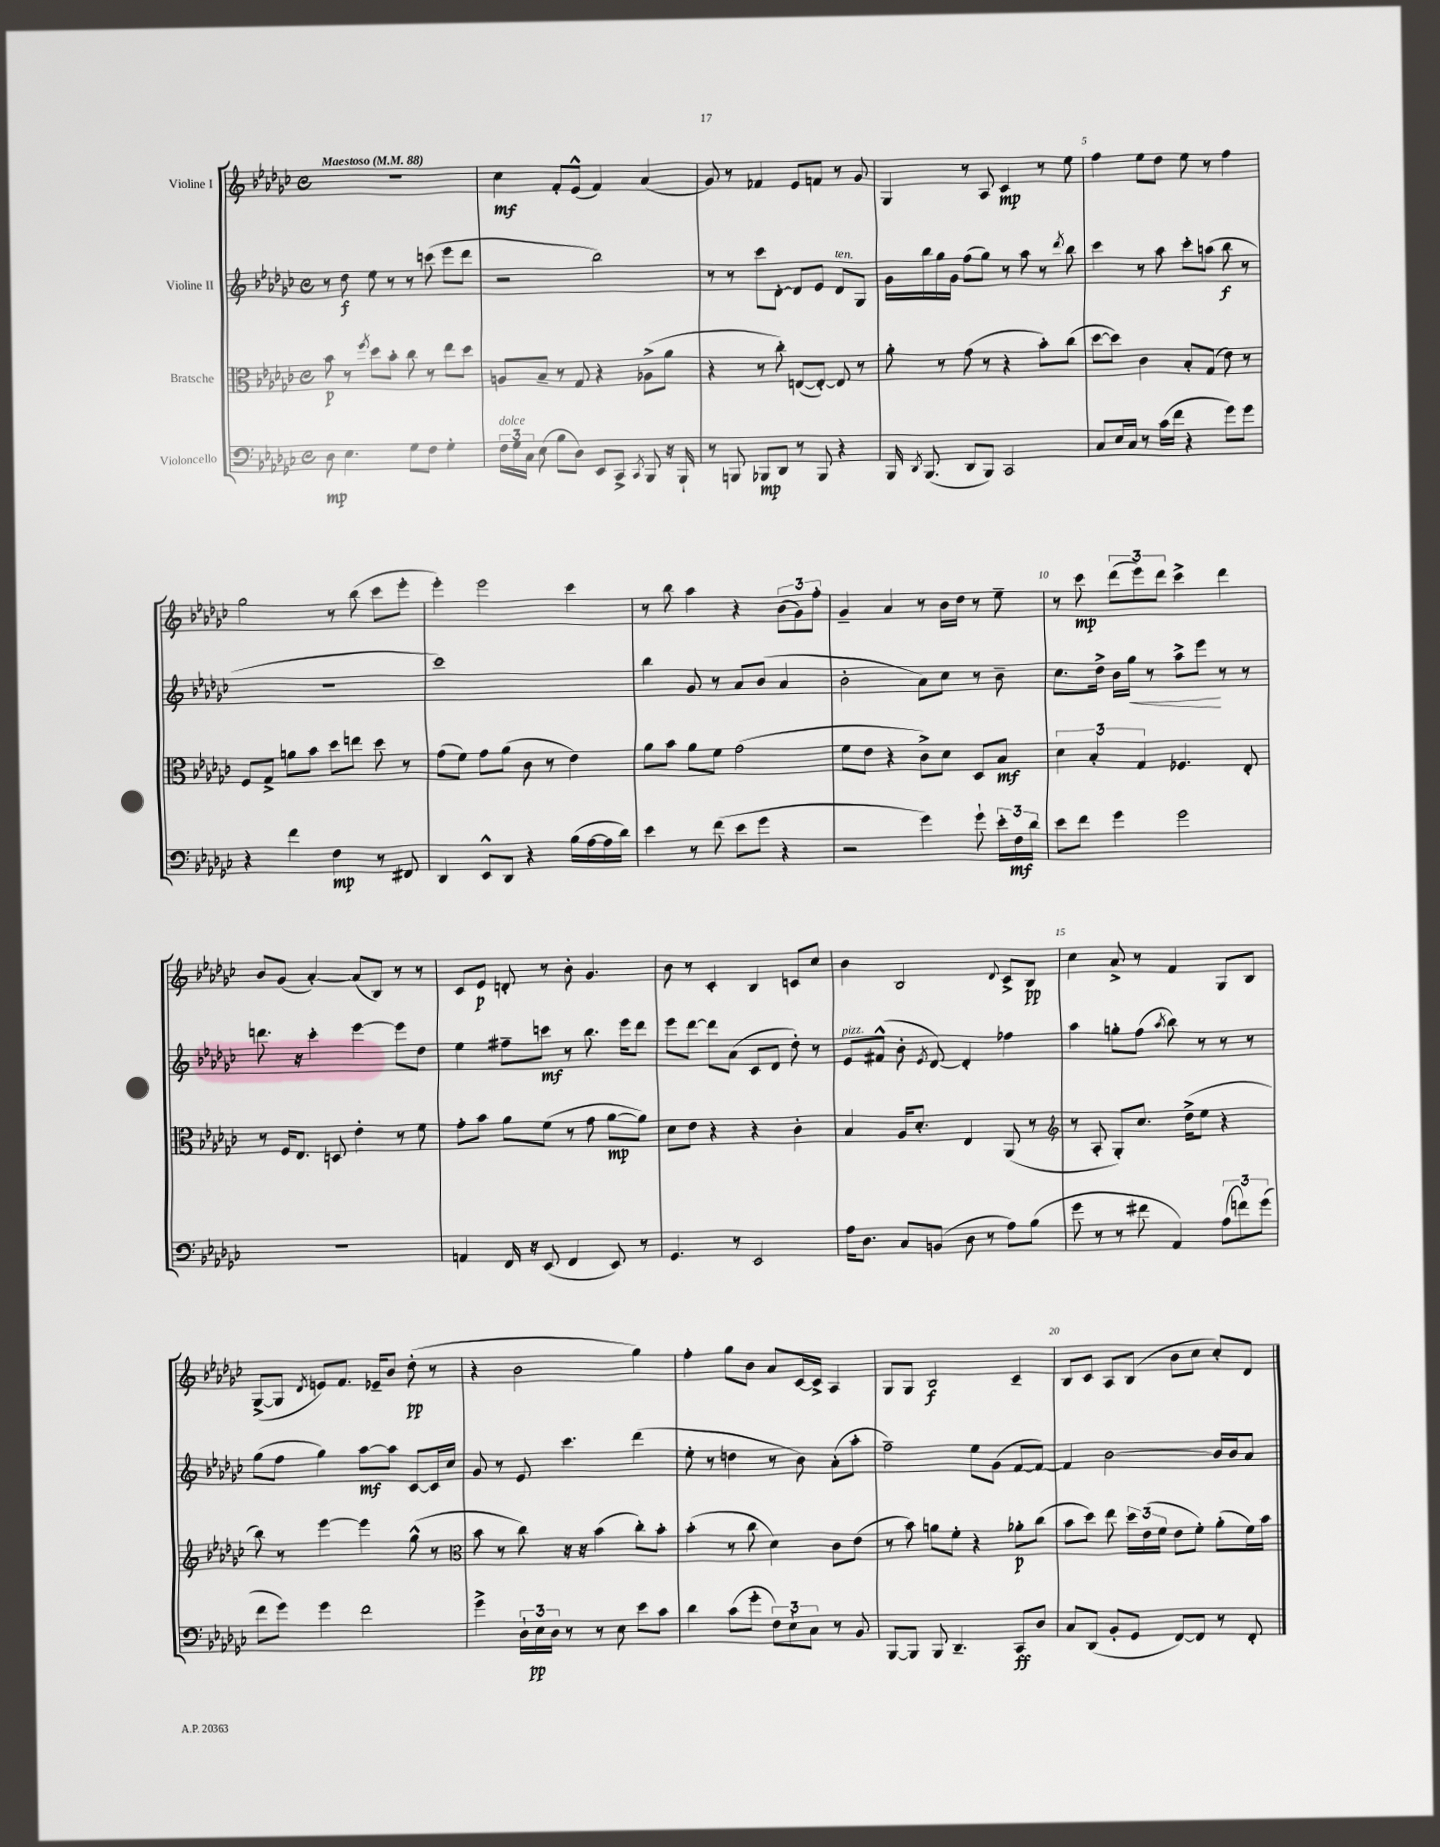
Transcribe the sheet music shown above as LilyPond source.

<<
\new StaffGroup <<
\new Staff = "s0" \with { instrumentName = "Violine I" } {
    \clef treble \key ges \major \defaultTimeSignature \time 4/4 \tempo "Maestoso" 4 = 88
    \autoBeamOff R1 |
    ces''4\mf f'8[-. ees'8]-^( f'4) aes'4( |
    ges'8) r8 fes'4 ees'8[ f'8] r8 ges'8 |
    ges4 r8 aes8 ces'4\mp r8 ees''8 |
    f''4 ees''8[ des''8] ees''8 r8 f''4 |
    ges''2 r8 bes''8( ces'''8[ ees'''8]-. |
    ees'''4-.) ees'''2 ces'''4 |
    r8 bes''8 aes''4 r4 \tuplet 3/2 { bes'8[( ges'8) f''8]-. } |
    ges'4-- aes'4 r8 bes'16[ des''16] r8 ees''8-- |
    r8 ces'''8\mp \tuplet 3/2 { des'''8[( ees'''8) des'''8] } ces'''4-> des'''4 |
    bes'8[ ges'8]( aes'4~-.) aes'8[( bes8]) r8 r8 |
    ces'8[ ees'8]\p d'8-. r8 bes'8-. ges'4. |
    bes'8 r8 ces'4-. bes4 c'8[ ces''8] |
    bes'4 bes2 \appoggiatura { des'8 } ces'8[-> bes8]\pp |
    ces''4 aes'8-> r8 f'4 ges8[ bes8] |
    ges8[~->( ges8] \acciaccatura { des'8 } e'8[) f'8.] ees'16[-- bes'8] des''8-.\pp( r8 |
    r4 bes'2 ges''4) |
    f''4-. ges''8[ bes'8] aes'8[ ces'16~ ces'16]-> aes4 |
    ges8[ ges8] bes2\f ces'4-- |
    bes8[ ces'8] aes8[ bes8]( bes'8[ ces''8] ces''8[-.) des'8] \bar "|." |
}
\new Staff = "s1" \with { instrumentName = "Violine II" } {
    \clef treble \key ges \major \defaultTimeSignature \time 4/4
    \autoBeamOff r8 des''8\f ees''8 r8 r8 c'''8( ees'''8[ des'''8] |
    r2 bes''2) |
    r8 r8 ces'''8[ des'8]~-. des'8[ ees'8] des'8[^\markup { \italic "ten." } ges8] |
    ges'16[ bes''16 ges''16 ges'16] f''8[( ges''8]) r8 aes''8 r8 \acciaccatura { des'''8 } bes''8 |
    ces'''4 r8 aes''8 ces'''8[-. a''8]( bes''8\f r8 |
    R1 |
    ces'''1) |
    bes''4 ges'8 r8 aes'8[ bes'8]( aes'4 |
    bes'2-. aes'8[) ces''8] r8 bes'8-- |
    ces''8.[ des''16]-> bes'16[ ges''16]\< r8 aes''8[-> ees'''8]\! r8 r8 |
    d'''8. r16 ces'''4-. ees'''4~ ees'''8[ des''8] |
    ees''4 fis''8[-- c'''8]\mf r8 bes''8. ees'''16[ des'''8] |
    ees'''8[ des'''8]~ des'''8[ aes'8]( ces'8[ des'8] des''8-.) r8 |
    ees'8[^\markup { \italic "pizz." } fis'8]-^( bes'8-. \acciaccatura { ees'8 } des'8~) des'4-. fes''4 |
    aes''4 g''8[-. f''8]( \acciaccatura { aes''8 } bes''8) r8 r8 r8 |
    ges''8[( f''8] ges''4) aes''8[~\mf aes''8] ces'8[~ ces'16 ces''16] |
    ges'8 r8 ees'8 ces'''4. des'''4( |
    ees''8-. r8 d''4 r8 bes'8) aes'8[-.( aes''8]-. |
    f''2--) ees''8[ ges'8]( f'8[~ f'8]~) |
    f'4 bes'2~ bes'16[ bes'16 aes'8] \bar "|." |
}
\new Staff = "s2" \with { instrumentName = "Bratsche" } {
    \clef alto \key ges \major \defaultTimeSignature \time 4/4
    \autoBeamOff bes'8\p r8 \acciaccatura { f''8 } des''8[ bes'8]-. ces''8 r8 ees''8[ des''8] |
    a8[ bes8]-- r8 ges8 r4 aes8[->( aes'8] |
    r4 r8 ces''8-.) e8[~( e8]~-.) e8 r8 |
    aes'8-. r8 ges'8( r8 r4 bes'8[-.) ces''8]( |
    des''8[~ des''8]) ces'4 bes8[-. ges8]( ees'8) r8 |
    f8[ ges8]-> a'8[ bes'8] des''8[ e''8] des''8 r8 |
    ges'8[( f'8]) ges'8[ aes'8]( ces'8 r8 ees'4) |
    aes'8[ bes'8] aes'8[ f'8] ges'2( |
    f'8[ ees'8] r4 ces'8[->) des'8] des8[ bes8]\mf |
    \tuplet 3/2 { des'4 bes4-. ges4 } fes4. ees8-. |
    r8 f16[ ees8.] d8 ees'4-. r8 f'8 |
    ges'8[-. bes'8] aes'8[ f'8]( r8 ges'8 aes'8[~\mp aes'8]) |
    des'8[ ees'8] r4 r4 ces'4-. |
    bes4 aes16[ des'8.]-. ees4 aes,8( r8 |
    \clef treble r8 aes8-. ges8[-.) ces''8.] des''16[->( ees''8] r4 |
    bes''8) r8 ees'''4~ ees'''4 ges''8-^( r8 |
    \clef alto bes'8 r8 ces''8) r16 r16 bes'4( ces''8[-.) bes'8]-. |
    bes'4-.( r8 ces''8 des'4) ces'8[ ees'8]( |
    r8 bes'8) a'8[ f'8]-. r4 aes'8[-.\p ces''8]( |
    bes'8[ des''8]) ees''8 \tuplet 3/2 { des''16[ ees'16( f'16] } ees'8[ f'8]-.) aes'8[-.( f'16) bes'16] \bar "|." |
}
\new Staff = "s3" \with { instrumentName = "Violoncello" } {
    \clef bass \key ges \major \defaultTimeSignature \time 4/4
    \autoBeamOff des8\mp ees4. ges8[ f8] ges4-. |
    \tuplet 3/2 { f16[^\markup { \italic "dolce" } ges16 ces16] } ees8( bes8[ des8]) ees,8[ ces,8]-> \acciaccatura { ces,8 } bes,,8 r16 bes,,16-! |
    r8 b,,8 bes,,8[\mp des,8] r8 bes,,8 r4 |
    bes,,16 \acciaccatura { des,8 } bes,,8.( des,8[ bes,,8]) ces,2 |
    ces8[ ees16 ces16] r8 ces'16[( f'16] r4 ges'8[) ges'8] |
    r4 f'4 f4\mp r8 fis,8 |
    des,4 ees,8[-^ des,8] r4 bes16[( aes16~ aes16 des'16]) |
    ees'4 r8 f'8( ees'8[ ges'8] r4 |
    r2 ges'4) ges'8-! \tuplet 3/2 { ees'16[-. f16\mf des'16] } |
    ees'8[ f'8] ges'4 ges'2 |
    R1 |
    a,4 f,16 r16 ees,8( f,4 ees,8) r8 |
    ges,4. r8 ees,2 |
    aes16[ des8.] ces8[ b,8]( des8 r8 aes8[) bes8]( |
    ges'8 r8 r8 fis'8 aes,4) \tuplet 3/2 { aes8[( f'8) ges'8]( } |
    f'8[ ges'8]) ges'4 f'2 |
    ges'4-> \tuplet 3/2 { des16[-! ees16\pp des16] } r8 r8 ees8 ees'8[ ces'8] |
    des'4 ces'8[( ges'8]-. \tuplet 3/2 { f8[) ees8-! ces8] } r8 bes,8 |
    bes,,8[~ bes,,8] bes,,8 des,4.-- ces,8[\ff des8] |
    ces8[ des,8]( bes,8[-. ges,8] f,8[~) f,8] r8 f,8-. \bar "|." |
}
>>
>>
\layout { \context { \Score \override BarNumber.break-visibility = ##(#f #t #t) barNumberVisibility = #(every-nth-bar-number-visible 5) } }
